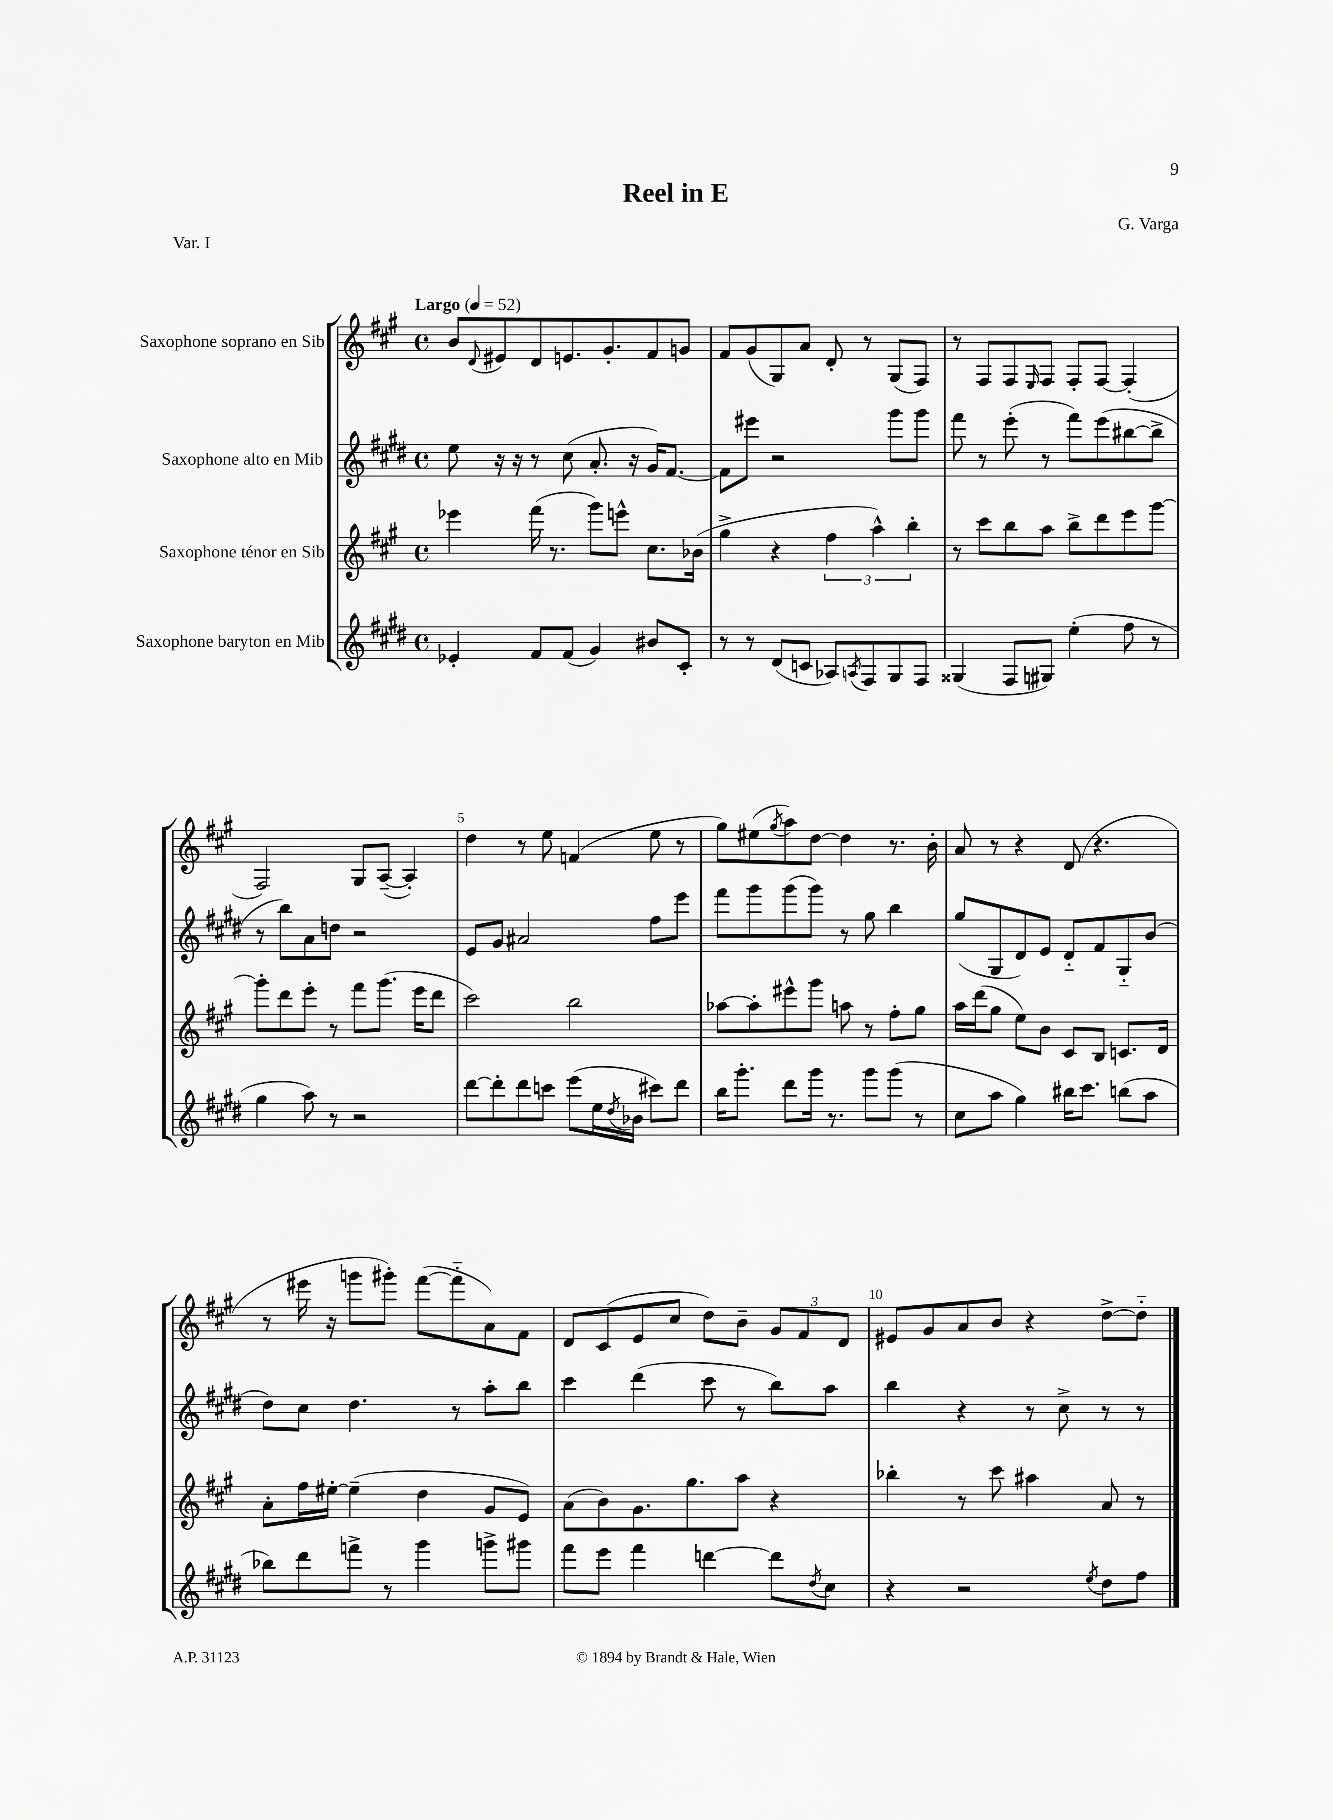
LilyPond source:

\header { title = "Reel in E" composer = "G. Varga" piece = "Var. I" }
<<
\new StaffGroup <<
\new Staff = "s0" \with { instrumentName = "Saxophone soprano en Sib" } {
    \clef treble \key a \major \defaultTimeSignature \time 4/4 \tempo "Largo" 4 = 52
    b'8 \appoggiatura { d'8 } eis'8 d'8 e'8. gis'8.-. fis'8 g'8 |
    fis'8 gis'8( gis8) a'8 d'8-. r8 gis8( fis8) |
    r8 fis8 fis8 \grace { e16 } fis8 fis8-. fis8~ fis4-.( |
    fis2) gis8 a8~--( a4-.) |
    d''4 r8 e''8 f'4( e''8 r8 |
    gis''8) eis''8( \acciaccatura { gis''8 } a''8) d''8~ d''4 r8. b'16-. |
    a'8 r8 r4 d'8( r4. |
    r8 eis'''16 r16 g'''8 gis'''8-.) fis'''8~( fis'''8-_ a'8) fis'8 |
    d'8 cis'8( e'8 cis''8 d''8) b'8-- \tuplet 3/2 { gis'8 fis'8 d'8 } |
    eis'8 gis'8 a'8 b'8 r4 d''8~-> d''8-_ \bar "|." |
}
\new Staff = "s1" \with { instrumentName = "Saxophone alto en Mib" } {
    \clef treble \key e \major \defaultTimeSignature \time 4/4
    e''8 r16 r16 r8 cis''8( a'8.-. r16 gis'16) fis'8.~ |
    fis'8 eis'''8 r2 gis'''8 gis'''8 |
    fis'''8 r8 e'''8-.( r8 fis'''8) e'''8( bis''8~ bis''8-> |
    r8 b''8) a'8 d''8 r2 |
    e'8 gis'8 ais'2 fis''8 e'''8 |
    fis'''8 gis'''8 gis'''8( gis'''8) r8 gis''8 b''4 |
    gis''8( gis8 dis'8) e'8 dis'8-_ fis'8 gis8-_ b'8( |
    dis''8) cis''8 dis''4. r8 a''8-. b''8 |
    cis'''4 dis'''4( cis'''8 r8 b''8) a''8 |
    b''4 r4 r8 cis''8-> r8 r8 \bar "|." |
}
\new Staff = "s2" \with { instrumentName = "Saxophone ténor en Sib" } {
    \clef treble \key a \major \defaultTimeSignature \time 4/4
    ees'''4 fis'''16( r8. gis'''8) e'''8-^ cis''8. bes'16( |
    gis''4-> r4 \tuplet 3/2 { fis''4 a''4-^) b''4-. } |
    r8 cis'''8 b''8 a''8 b''8-> d'''8 e'''8 gis'''8~ |
    gis'''8-. d'''8 e'''8-. r8 fis'''8 gis'''8.( e'''16 d'''8 |
    cis'''2) b''2 |
    aes''8~ aes''8-. eis'''8-^ gis'''8 a''8 r8 fis''8-. gis''8 |
    a''16 d'''16( gis''8 e''8) b'8 cis'8 b8 c'8. d'16 |
    a'8-. fis''16 eis''16~-. eis''4--( d''4 gis'8 e'8) |
    a'8( b'8) gis'8. gis''8. a''8 r4 |
    bes''4-. r8 cis'''8 ais''4 a'8 r8 \bar "|." |
}
\new Staff = "s3" \with { instrumentName = "Saxophone baryton en Mib" } {
    \clef treble \key e \major \defaultTimeSignature \time 4/4
    ees'4-. fis'8 fis'8( gis'4) bis'8 cis'8-. |
    r8 r8 dis'8( c'8 aes8) \acciaccatura { a8 } fis8 gis8 fis8 |
    gisis4( fis8 gis8) e''4-.( fis''8 r8 |
    gis''4 a''8) r8 r2 |
    dis'''8~ dis'''8-. dis'''8 c'''8 e'''8( e''16 \acciaccatura { dis''8 } bes'16 cis'''8) dis'''8 |
    b''16 gis'''8.-. dis'''8 gis'''16 r8. gis'''8 gis'''8( r8 |
    cis''8 a''8 gis''4) bis''16 cis'''8. b''8( a''8 |
    bes''8) dis'''8 f'''8-> r8 gis'''4 g'''8-> gis'''8 |
    fis'''8 e'''8 fis'''4 d'''4~ d'''8 \acciaccatura { dis''8 } cis''8 |
    r4 r2 \acciaccatura { e''8 } dis''8 fis''8 \bar "|." |
}
>>
>>
\layout { \context { \Score \override BarNumber.break-visibility = ##(#f #t #t) barNumberVisibility = #(every-nth-bar-number-visible 5) } }
